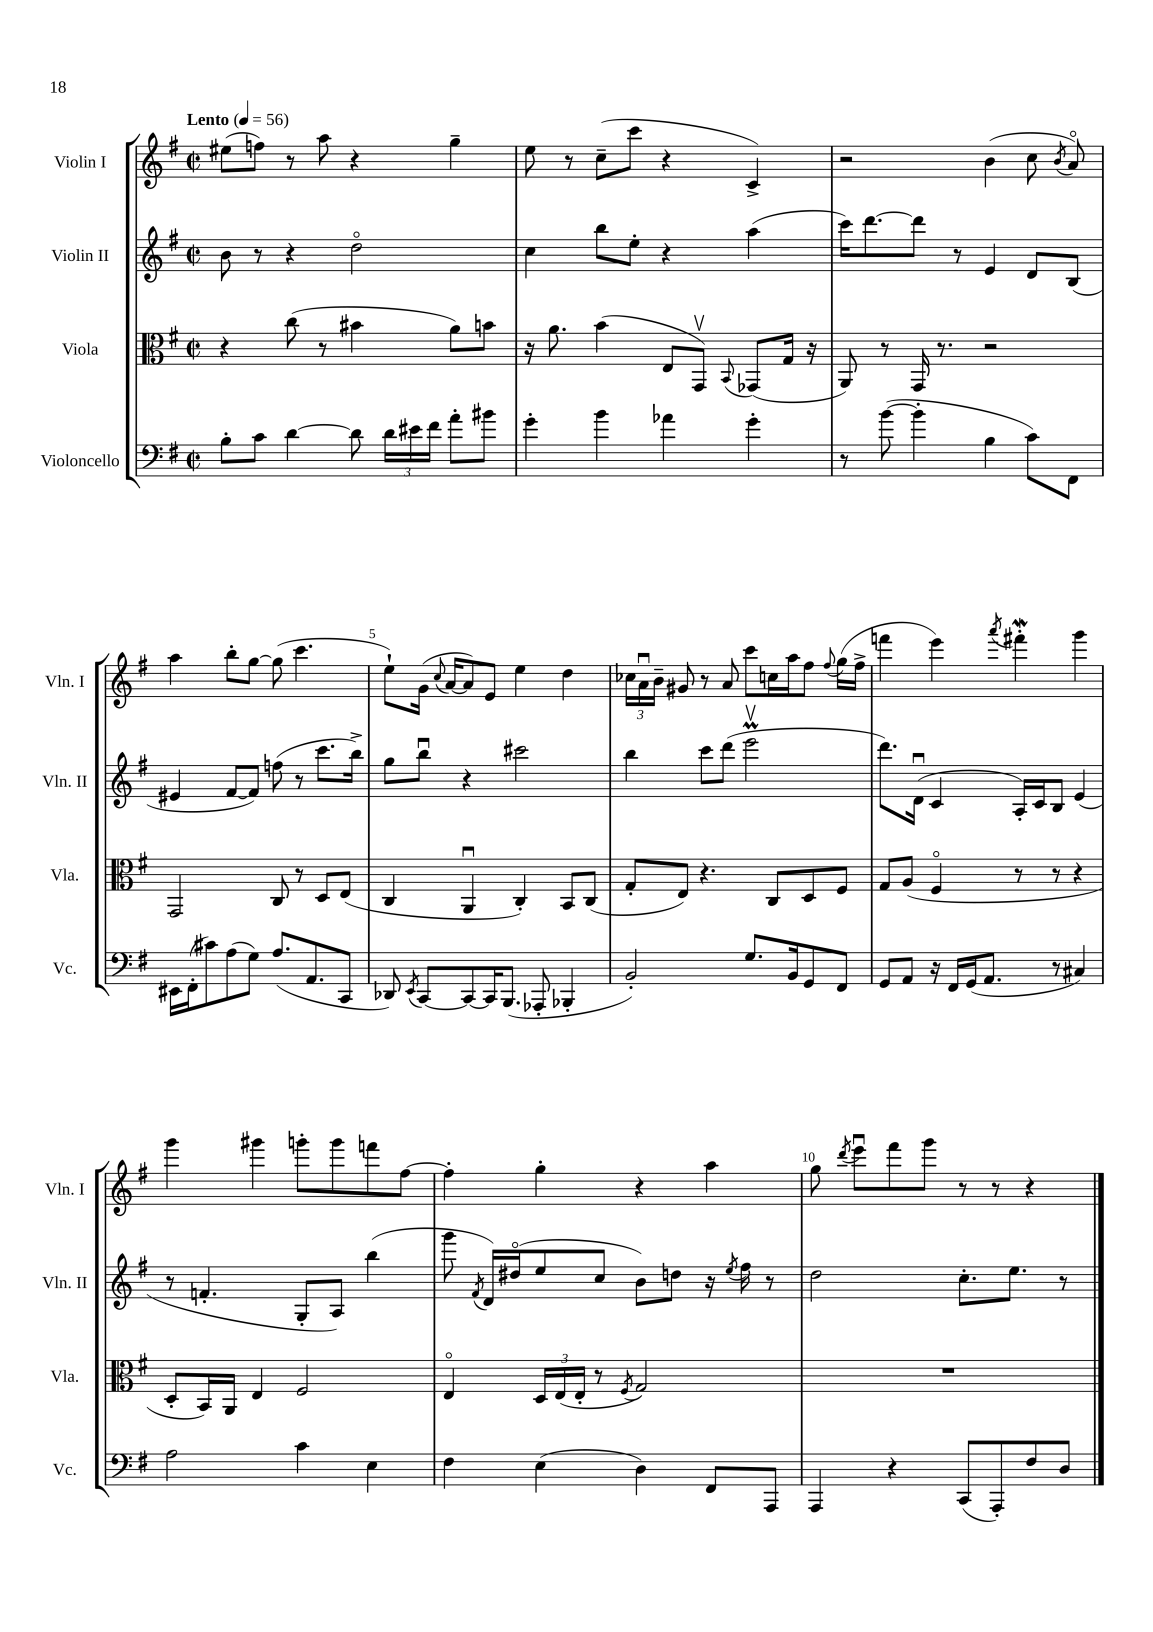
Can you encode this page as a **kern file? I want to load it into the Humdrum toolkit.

**kern	**kern	**kern	**kern
*part4	*part3	*part2	*part1
*staff4	*staff3	*staff2	*staff1
*I"Violoncello	*I"Viola	*I"Violin II	*I"Violin I
*I'Vc.	*I'Vla.	*I'Vln. II	*I'Vln. I
*clefF4	*clefC3	*clefG2	*clefG2
*k[f#]	*k[f#]	*k[f#]	*k[f#]
*M2/2	*M2/2	*M2/2	*M2/2
*met(c|)	*met(c|)	*met(c|)	*met(c|)
*MM56	*MM56	*MM56	*MM56
=1	=1	=1	=1
!	!	!	!LO:TX:a:B:t=Lento
8B'\L	4r	8b\	(8ee#X\L
8c\J	.	8r	8ffn\J)
[4d\	(8cc\	4r	8r
.	8r	.	8aa\
8d\]	4b#X\	2dd\	4r
24d\LL	.	.	.
24e#X\	.	.	.
24f#\JJ	.	.	.
8a'\L	8a\L)	.	4gg~\
8b#X\J	8bn\J	.	.
=2	=2	=2	=2
4g'\	16r	4cc\	8ee\
.	8.a\	.	.
.	.	.	8r
4b\	(4b\	8bb\L	(8cc~\L
.	.	8ee'\J	8ccc\J
4a-X\	8E/L	4r	4r
.	8GGv/J)	.	.
.	8qqBB/	.	.
4g'\	(8GG-X/L	(4aa\	4c^/)
.	16G/Jk	.	.
.	16r	.	.
=3	=3	=3	=3
8r	8AA/)	16ccc\KL)	2r
.	.	[8.ddd\	.
([8b\	8r	.	.
4b'\]	16GG/	8ddd\J]	.
.	8.r	.	.
.	.	8r	.
4B\	2r	4e/	(4b\
8c\L)	.	8d/L	8cc\
.	.	.	8qb/
8FF#\J	.	(8B/J	8a/)
!!LO:LB:g=z
=4	=4	=4	=4
16EE#X\LL	2GG/	4e#X/	4aa\
(16FF#'\J	.	.	.
8c#X\)	.	.	.
(8A\	.	[8f#/L	8bb'\L
8G\J)	.	8f#/J])	[8gg\J
(8.A/L	8C/	(8ffn\	(8gg\]
.	8r	8r	4.ccc\
8.AA/	.	.	.
.	8D/L	8.ccc\L	.
8CC/J	(8E/J	.	.
.	.	16bb^\Jk)	.
=5	=5	=5	=5
8DD-X/)	4C/	8gg\L	8ee`\L)
8qEE/	.	.	.
[8CC/L	.	8bbu\J	(16g\Jk
.	.	.	8qqcc/
.	.	.	[16a/KL
8CC/_	4AAu/	4r	8a/])
16CC/K]	.	.	8e/J
(8.BBB/J	.	.	.
.	4C'/)	2ccc#X\	4ee\
8AAA-X'/	.	.	.
4BBB-X'/	8BB/L	.	4dd\
.	(8C/J	.	.
=6	=6	=6	=6
2BB'/)	8G'/L	4bb\	24cc-X\LL
.	.	.	24au\
.	.	.	24b~\JJ
.	8E/J)	.	8g#X/
.	4.r	8ccc\L	8r
.	.	(8ddd\J	8a/
8.G/L	.	2eeeMv\	8ccc\L
.	8C/L	.	16ccn\L
16BB/k	.	.	16aa\J
8GG/	8D/	.	8ff#\J
.	.	.	8qqff#/
8FF#/J	8F#/J	.	(16gg\LL
.	.	.	16ff#^\JJ
=7	=7	=7	=7
8GG/L	8G/L	8.ddd\L)	4fffn\
8AA/J	(8A/J	.	.
.	.	(16du\Jk	.
16r	4F#/	4c/	4eee\)
16FF#/LL	.	.	.
(16GG/J	.	.	.
8.AA/J	.	.	.
.	.	.	8qaaa/
.	8r	16A'/LL)	4fff#XW'\
.	.	16c/J	.
8r	8r	8B/J	.
4C#X/)	4r	(4e/	4ggg\
!!LO:LB:g=z
=8	=8	=8	=8
2A\	8D'/L	8r	4ggg\
.	16BB/L)	4.fn'/	.
.	16AA/JJ	.	.
.	4E/	.	4ggg#X\
4c\	2F#/	8G'/L	8gggn'\L
.	.	8A/J)	8ggg\
4E\	.	(4bb\	8fffn\
.	.	.	[8ff#\J
=9	=9	=9	=9
4F#\	4E/	8ggg\	4ff#'\]
.	.	8qf#/	.
.	.	16d/LL)	.
.	.	(16dd#X/J	.
(4E\	24D/LL	8ee/	4gg'\
.	(24E/	.	.
.	24E'/JJ	.	.
.	8r	8cc/J	.
.	8qF#/	.	.
4D\)	2G/)	8b\L)	4r
.	.	8ddn\J	.
8FF#/L	.	16r	4aa\
.	.	8qee/	.
.	.	16ff#\	.
8AAA/J	.	8r	.
=10	=10	=10	=10
4AAA/	1r	2dd\	8gg\
.	.	.	8qddd/
.	.	.	8eeeu\L
4r	.	.	8fff#\
.	.	.	8ggg\J
(8CC/L	.	8.cc'\L	8r
8AAA'/)	.	.	8r
.	.	8.ee\J	.
8F#/	.	.	4r
8D/J	.	8r	.
==	==	==	==
*-	*-	*-	*-
